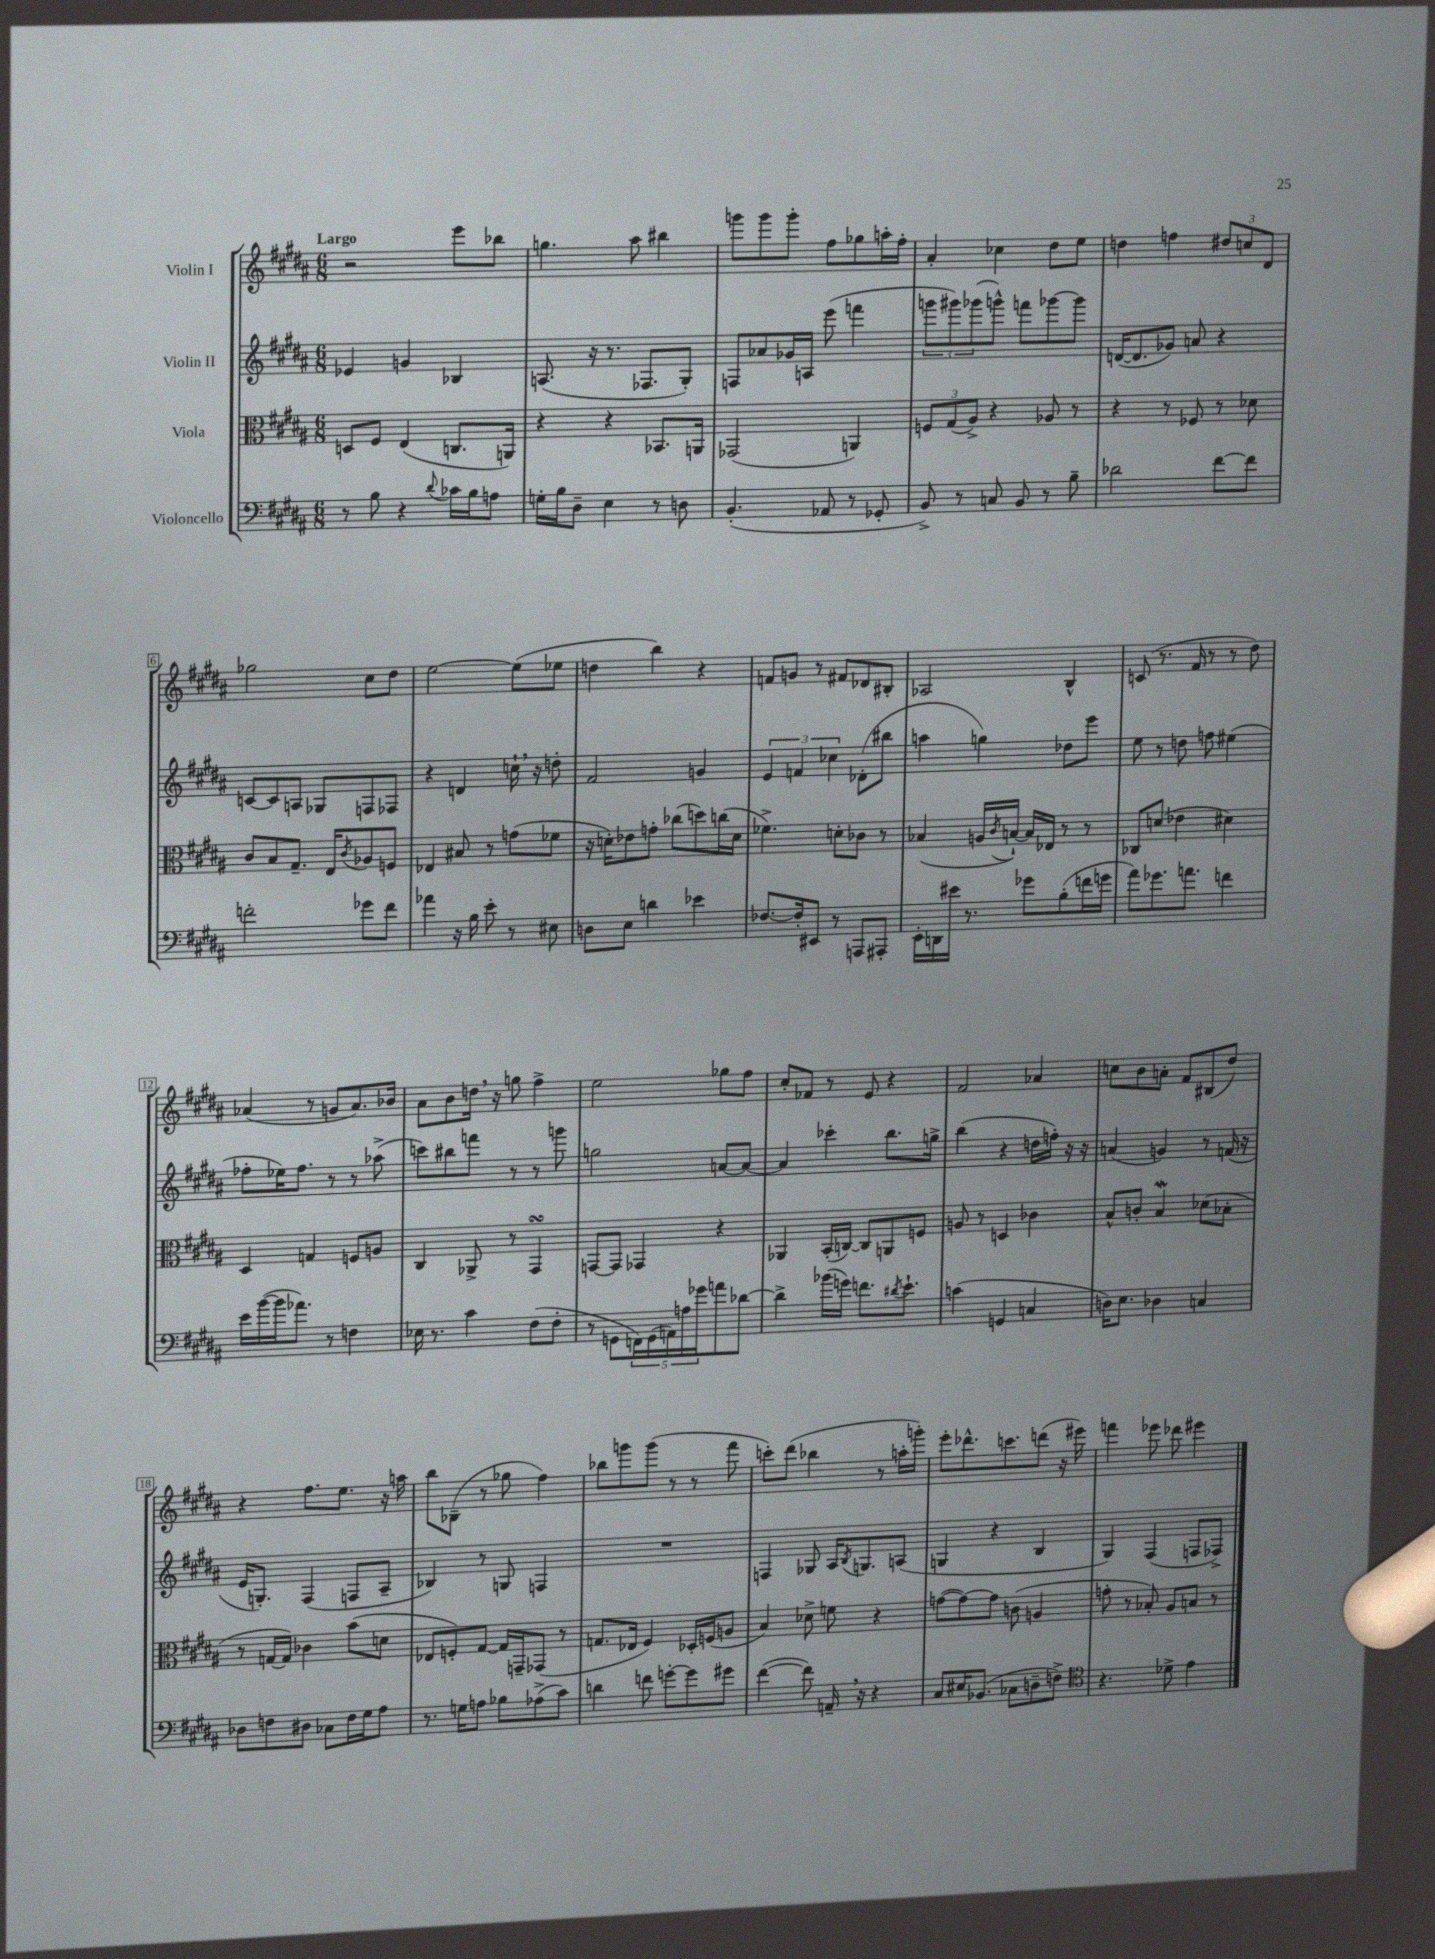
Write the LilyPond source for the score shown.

<<
\new StaffGroup <<
\new Staff = "s0" \with { instrumentName = "Violin I" } {
    \clef treble \key b \major \numericTimeSignature \time 6/8 \tempo "Largo"
    r2 e'''8 bes''8 |
    g''4. ais''8 bis''4 |
    g'''8 g'''8 g'''8-. fis''8 ges''8 a''16-. fis''16-. |
    ais'4-. ces''4 dis''8 e''8 |
    d''4 f''4 \tuplet 3/2 { dis''8 c''8 dis'8 } |
    ges''2 cis''8 dis''8 |
    e''2~ e''8( ees''8 |
    d''4 b''4) r4 |
    f'8 g'8 r8 fis'8 des'8 bis8-. |
    aes2 b4-^ |
    c'8( r8. fis'16 r8 r8 dis''8) |
    aes'4( r8 g'8 aes'8.) bes'16 |
    ais'8 b'8 d''16 \breathe r16 g''8 fis''4-> |
    e''2 ges''8 fis''8 |
    cis''8-. fes'8 r8 e'8 r4 |
    fis'2 aes'4 |
    c''8 b'8 a'8-. fis'8 bis8( dis''8) |
    r4 fis''8. e''8. r16 a''16 |
    b''8 bes8--( r8 ges''8 fis''4) |
    bes''8 g'''8 g'''8( r8 r8 fis'''8 |
    c'''8-.) dis'''8( bes''4 r8 a''16-. g'''16-.) |
    e'''8-. des'''8.-^ c'''8. d'''8( r16 eis'''16) |
    f'''4 ees'''8 des'''8 eis'''4 \bar "|." |
}
\new Staff = "s1" \with { instrumentName = "Violin II" } {
    \clef treble \key b \major \numericTimeSignature \time 6/8
    ees'4 g'4 bes4 |
    a8.( r16 r8. fes8. gis8-.) |
    f8 aes'8 ges'16 a16 e'''8( f'''4 |
    \tuplet 3/2 { g'''8 gis'''8) ges'''8( } g'''8-^) f'''8 ges'''8~ ges'''8 |
    d'16~( d'8. ges'8) a'8 r4 |
    c'8~ c'8 a8 ges8 f8 fes8 |
    r4 d'4 c''16-! \breathe r16 d''8-. |
    fis'2 g'4 |
    \tuplet 3/2 { e'4 f'4 ces''4 } des'8-.( bis''8 |
    a''4 g''4) des''8 e'''8 |
    e''8 r8 d''8 f''8 eis''4( |
    fes''8-. ees''16) fes''8. r8 r8 aes''8->( |
    c'''8) bis''8 f'''8 r8 r8 g'''8 |
    g''2 a'8~ a'8~ |
    a'4 ces'''4-. b''8. g''16-> |
    b''4( r4 d''16 f''16-.) r16 r16 |
    a'4( g'4) r8 f'16( r16 |
    e'16 g8.-.) fis4( f8 ais8-- |
    bes4) r8 g8 f4 |
    R2. |
    f4 ges8 ais16 \acciaccatura { b8 } g8. a8( |
    g4 r4 b4 |
    gis4) fis4( f8 fes8->) \bar "|." |
}
\new Staff = "s2" \with { instrumentName = "Viola" } {
    \clef alto \key b \major \numericTimeSignature \time 6/8
    d8 fis8 e4( c8. a,16) |
    r4 r4 bes,8. a,16 |
    ges,2( a,4) |
    \tuplet 3/2 { f8 gis8( ais8->) } r4 aes8 r8 |
    r4 r8 fes8 r8 des'8 |
    cis'8 b8 gis8.-- e16 \acciaccatura { cis'8 } aes8 f8 |
    ees4 bis8 r8 g'8( fes'8 |
    r16 d'16-.) ees'8 g'8-. ces''8( d''8) c''16( d'16 |
    fes'4.->) d'8-. ces'8 r8 |
    bes4( a16 \acciaccatura { cis'8 } b16~-!) b16 ees16 r8 r8 |
    ces8 d'8( ees'4 dis'4) |
    dis4 g4 f8 a8 |
    cis4 aes,8-> r8 gis,4\turn |
    g,8~ g,8 ges,4 r4 |
    aes,4 b,16-.( c16~) c8 a,8 f8 |
    a8 r8 d4 ces'4 |
    b8-^ c'8-. b4\mordent des'8( bes8-. |
    r8 g16~ g16) ces'4 b'8( d'8 |
    ees8 f8-.) gis8~ gis16 g,16-- ges,8( r8 |
    g8. ees16 fis4) des16-. f16( a8 |
    b4) des'8-> f'8 r4 |
    g'8~( g'8~) g'8 c'8( a4 |
    g'8-. r8 bes8-.) ais8 b8 r8 \bar "|." |
}
\new Staff = "s3" \with { instrumentName = "Violoncello" } {
    \clef bass \key b \major \numericTimeSignature \time 6/8
    r8 b8 r4 \appoggiatura { dis'8 } ces'16 b16 a8 |
    g16-. b16 dis8-- e4 r8 d8 |
    b,4.-.( aes,8 r8 ges,8-. |
    b,8->) r8 c8 b,8 r8 b8-- |
    des'2 fis'8~ fis'8 |
    f'2-. ges'8 f'8 |
    aes'4 r16 b16 e'8-. r8 eis8 |
    d8 e8 d'4 ees'4 |
    fes8.~ fes16-. eis,8 r8 a,,8 ais,,8-. |
    e,16-. d,16 eis'16 r8. ges'8 b8-.( f'16 g'16 |
    ais'8) ges'8. a'8. f'4 |
    e'16 b'16~( b'16 aes'8.) r8 f4 |
    ees16 r8. cis'4 fis8( fis8-. |
    r8 g,8 \tuplet 5/4 { f,16) g,16( a,16) a16 ges'16 } a'8 des'8~ |
    des'4-> bes'16( g'16) f'8. \acciaccatura { dis'8 } e'8.-! |
    c'4( g,4 c4 |
    d16) e8. des4 c4 |
    des8 f8 dis8 ces8 f16 gis16 ais8 |
    r8. g16 a8 bes8 aes8->( cis'8) |
    d'4 f'8 g'8~-. g'8 gis'8 |
    fis'4~( fis'8) a,16-- \breathe r16 r4 |
    cis8 eis16 bes,8.( ces8 d8-- f8->) |
    \clef tenor r4. des'8-> e'4 \bar "|." |
}
>>
>>
\layout { \context { \Score \override BarNumber.stencil = #(make-stencil-boxer 0.1 0.3 ly:text-interface::print) } }
